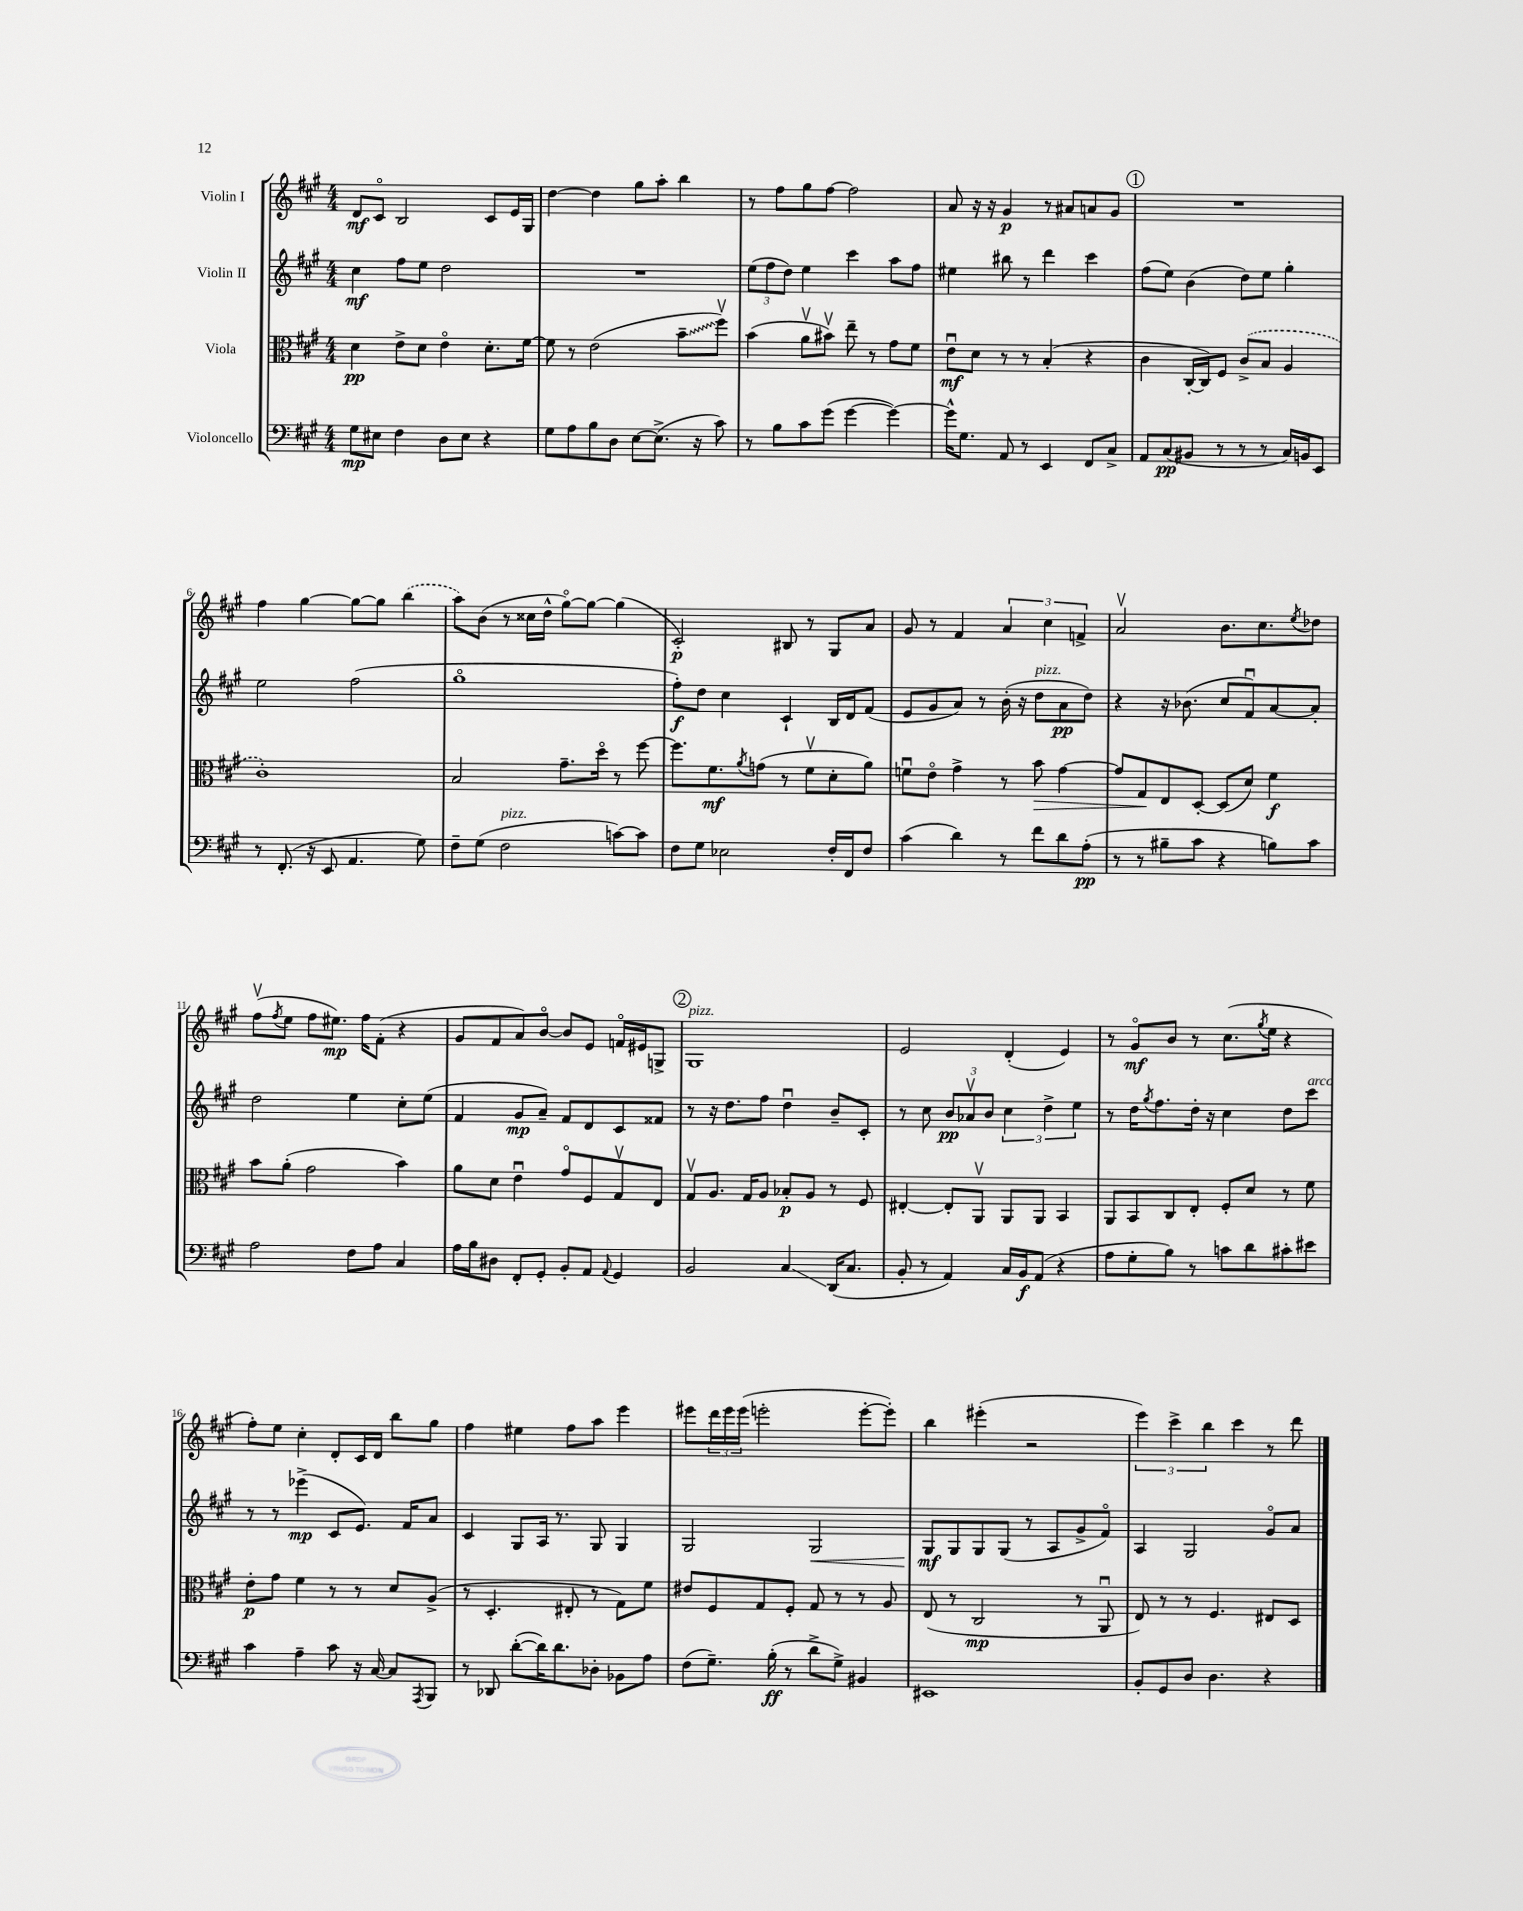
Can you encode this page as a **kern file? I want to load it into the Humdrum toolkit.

**kern	**kern	**kern	**kern
*staff4	*staff3	*staff2	*staff1
*clefF4	*clefC3	*clefG2	*clefG2
*k[f#c#g#]	*k[f#c#g#]	*k[f#c#g#]	*k[f#c#g#]
*M4/4	*M4/4	*M4/4	*M4/4
8G#\L	4d\	4cc#\	8d/L
8E#\J	.	.	8c#o/J
4F#\	8e^\L	8ff#\L	2B/
.	8d\J	8ee\J	.
8D\L	4eo\	2dd\	.
8E#\J	.	.	.
4r	8.d'\L	.	8c#/L
.	.	.	16e/L
.	[16f#\Jk	.	16G#/JJ
=	=	=	=
8G#\L	8f#\]	1r	[4dd\
8A\	8r	.	.
8B\	(2e\	.	4dd\]
8D\J	.	.	.
[8E\L	.	.	8gg#\L
(8.E^\]J	.	.	8aa'\J
.	8b~\L	.	4bb\
16r	.	.	.
8c#\)	8ff#v\J)	.	.
=	=	=	=
8r	(4b\	(12ee\L	8r
.	.	12ff#\	.
8B\L	.	.	8ff#\L
.	.	12dd\J)	.
8c#\	8av\L	4ee\	8gg#\
(8g#\J	8b#v\J)	.	[8ff#\J
[4g#\	8ee~\	4ccc#\	2ff#\]
.	8r	.	.
4g#\_)	8g#\L	8aa\L	.
.	8f#\J	8ff#\J	.
=	=	=	=
16g#^^\]LK	8eu\L	4ee#\	8a/
8.G#\J	.	.	.
.	8d\J	.	16r
.	.	.	16r
8AA/	8r	8bb#\	4g#/
8r	8r	8r	.
4EE/	(4B'/	4ddd\	8r
.	.	.	8a#/L
8FF#/L	4r	4ccc#\	8a/
8C#^/J	.	.	8g#/J
=	=	=	=
8AA/L	4c#\	(8ff#\L	1r
(8C#/	.	8ee\J)	.
8BB#/J	[16C#'/LL	(4b\	.
.	16C#/]J)	.	.
8r	8F#/J	.	.
8r	(8c#^/L	8dd\L)	.
8r	8B/J	8ee\J	.
16C#/LL)	4A/	4gg#'\	.
16BB/J	.	.	.
8EE/J	.	.	.
=	=	=	=
8r	1c#')	2ee\	4ff#\
(8.FF#'/	.	.	.
.	.	.	[4gg#\
16r	.	.	.
8EE/	.	.	.
4.AA/	.	(2ff#\	8gg#\_L
.	.	.	8gg#\]J
.	.	.	(4bb\
8G#\)	.	.	.
=	=	=	=
8F#~\L	2B/	1gg#o	8aa\L)
(8G#\J	.	.	(8b\J
2F#\	.	.	8r
.	.	.	16cc##\LL
.	.	.	16dd^^\JJ
.	8.g#~\L	.	[8gg#o\L)
.	.	.	8gg#\_J
.	16ddo\Jk	.	.
[8c\L)	8r	.	(4gg#\]
8c\]J	[8ff#\	.	.
=	=	=	=
8F#\L	8.ff#\]L	8ff#'\L)	2c#'/)
8G#\J	.	8dd\J	.
.	8.f#\	.	.
2E-\	.	4cc#\	.
.	8qa/	.	.
.	(8g\J	.	.
.	8r	4c#`/	8B#/
.	8f#v\L	.	8r
16F#'/LL	8d'\	16B/LL	8G#/L
16FF#/J	.	16d/J	.
8F#/J	8a\J)	(8f#/J	8a/J
=	=	=	=
(4c#\	8fu\L	8e/L	8g#/
.	8eo\J	8g#/	8r
4d\)	4g#^\	8a/J)	4f#/
.	.	8r	.
8r	8r	(16b'\	6a/
.	.	16r	.
8f#\L	8b\	8dd\L	.
.	.	.	6cc#\
8d\	[4g#\	8a\	.
.	.	.	6f^/
(8A'\J	.	8dd\J)	.
=	=	=	=
8r	8g#/]L	4r	2av/
8r	8G#/	.	.
8B#~\L	8E/	16r	.
.	.	(8.b-\	.
8c#\J	[8D'/J	.	.
4r	(8D/]L	8cc#/L	8.b\L
.	8d/J)	8f#u/)	.
.	.	.	8.cc#\
8B\L)	4f#\	[8a/	.
.	.	.	8qee/
8c#\J	.	8a'/]J	8dd-\J
=	=	=	=
2A\	8b\L	2dd\	(8ff#v\L
.	.	.	8qff#/
.	(8a'\J	.	8ee\J
.	2g#\	.	8ff#\L
.	.	.	8.ee#\J)
8F#\L	.	4ee\	.
.	.	.	16ff#\LK
8A\J	.	.	(8f#'\J
4C#/	4b\)	8cc#'\L	4r
.	.	(8ee\J	.
=	=	=	=
16A\LL	8a\L	4f#/	8g#/L
16B\J	.	.	.
8D#\J	8d\J	.	8f#/
8FF#'/L	4eu\	8g#/L	8a/)
8GG#'/J	.	8a~/J)	[8bo/J
8BB'/L	8g#o/L	8f#/L	8b/]L
8AA/J	8F#/	8d/	8e/J
8qqAA/	.	.	.
4GG#/	8G#v/	8c#/	16fo/LL
.	.	.	16e#/J
.	8E/J	8f##/J	8G^/J
=	=	=	=
2BB/	8G#v/L	8r	1G#
.	8.A/J	16r	.
.	.	8.dd\L	.
.	16G#/LK	.	.
.	8A/J	8ff#\J	.
4C#/	8B-'/L	4ddu\	.
.	8A/J	.	.
(16DD/LK	8r	8b~/L	.
8.C#/J	.	.	.
.	8F#/	8c#'/J	.
=	=	=	=
8BB'/	[4E#'/	8r	2e/
8r	.	8cc#\	.
4AA/)	8E#'/]L	12b/L	.
.	.	12a-v/	.
.	8AAv/J	.	.
.	.	12b/J	.
16C#/LL	8AA/L	6cc#\	(4d'/
16BB/J	.	.	.
(8AA/J	8AA/J	.	.
.	.	6dd^\	.
4r	4BB/	.	4e/)
.	.	6ee\	.
=	=	=	=
8A\L	8AA/L	8r	8r
8G#'\	8BB/	16dd\LK	8g#o/L
.	.	8qgg#/	.
.	.	8.ff#\	.
8B\J)	8C#/	.	8b/J
8r	8E'/J	16dd'\Jk	8r
.	.	16r	.
8c\L	8F#'/L	4cc#\	(8.cc#\L
8d\	8d/J	.	.
.	.	.	8qgg#/
.	.	.	16ee\Jk
8c#'\	8r	8dd\L	4r
8e#\J	8f#\	8ccc#\J	.
=	=	=	=
4c#\	8e'\L	8r	8ff#'\L)
.	8g#\J	8r	8ee\J
4A~\	4f#\	(4eee-^\	4cc#'\
8c#\	8r	8c#/L	8d'/L
16r	8r	8.e/J)	16c#/L
[16C#/	.	.	16d/JJ
8C#/]L	8d/L	.	8bb\L
.	.	16f#/LK	.
8qAAA/	.	.	.
8BBB/J	(8A^/J	8a/J	8gg#\J
=	=	=	=
8r	8r	4c#/	4ff#\
8DD-/	4.D'/	.	.
([8d'\L	.	8G#/L	4ee#\
16d\]K)	.	16A/Jk	.
8.d\	.	8.r	.
.	8E#'/	.	8ff#\L
8D-'\J	8r	8G#/	8aa\J
8BB-\L	8G#\L)	4G#/	4eee\
8A\J	8f#\J	.	.
=	=	=	=
(8F#\L	8e#/L	2G#/	8eee#\L
8.G#~\J)	8F#/	.	24ddd\L
.	.	.	24eee#\
.	.	.	(24eee#\JJ
.	8G#/	.	2eee'\
(16B'\	.	.	.
8r	8F#'/J	.	.
8d^\L	8G#/	2G#/	.
8G#^\J)	8r	.	.
4BB#/	8r	.	[8eee'\L
.	8A/	.	8eee'\]J)
=	=	=	=
1EE#	(8E/	8G#/L	4bb\
.	8r	8G#/	.
.	2C#/	8G#/	(4eee#'\
.	.	(8G#/J	.
.	.	8r	2r
.	.	8A/L	.
.	8r	8g#^/	.
.	8AAu/	8f#o/J)	.
=	=	=	=
8BB'/L	8E/)	4A/	6eee\)
8GG#/	8r	.	.
.	.	.	6ccc#^\
8D/J	8r	2G#/	.
.	.	.	6bb\
4.D\	4.F#/	.	.
.	.	.	4ccc#\
4r	8E#/L	8g#o/L	8r
.	8D/J	8a/J	8ddd\
==	==	==	==
*-	*-	*-	*-
